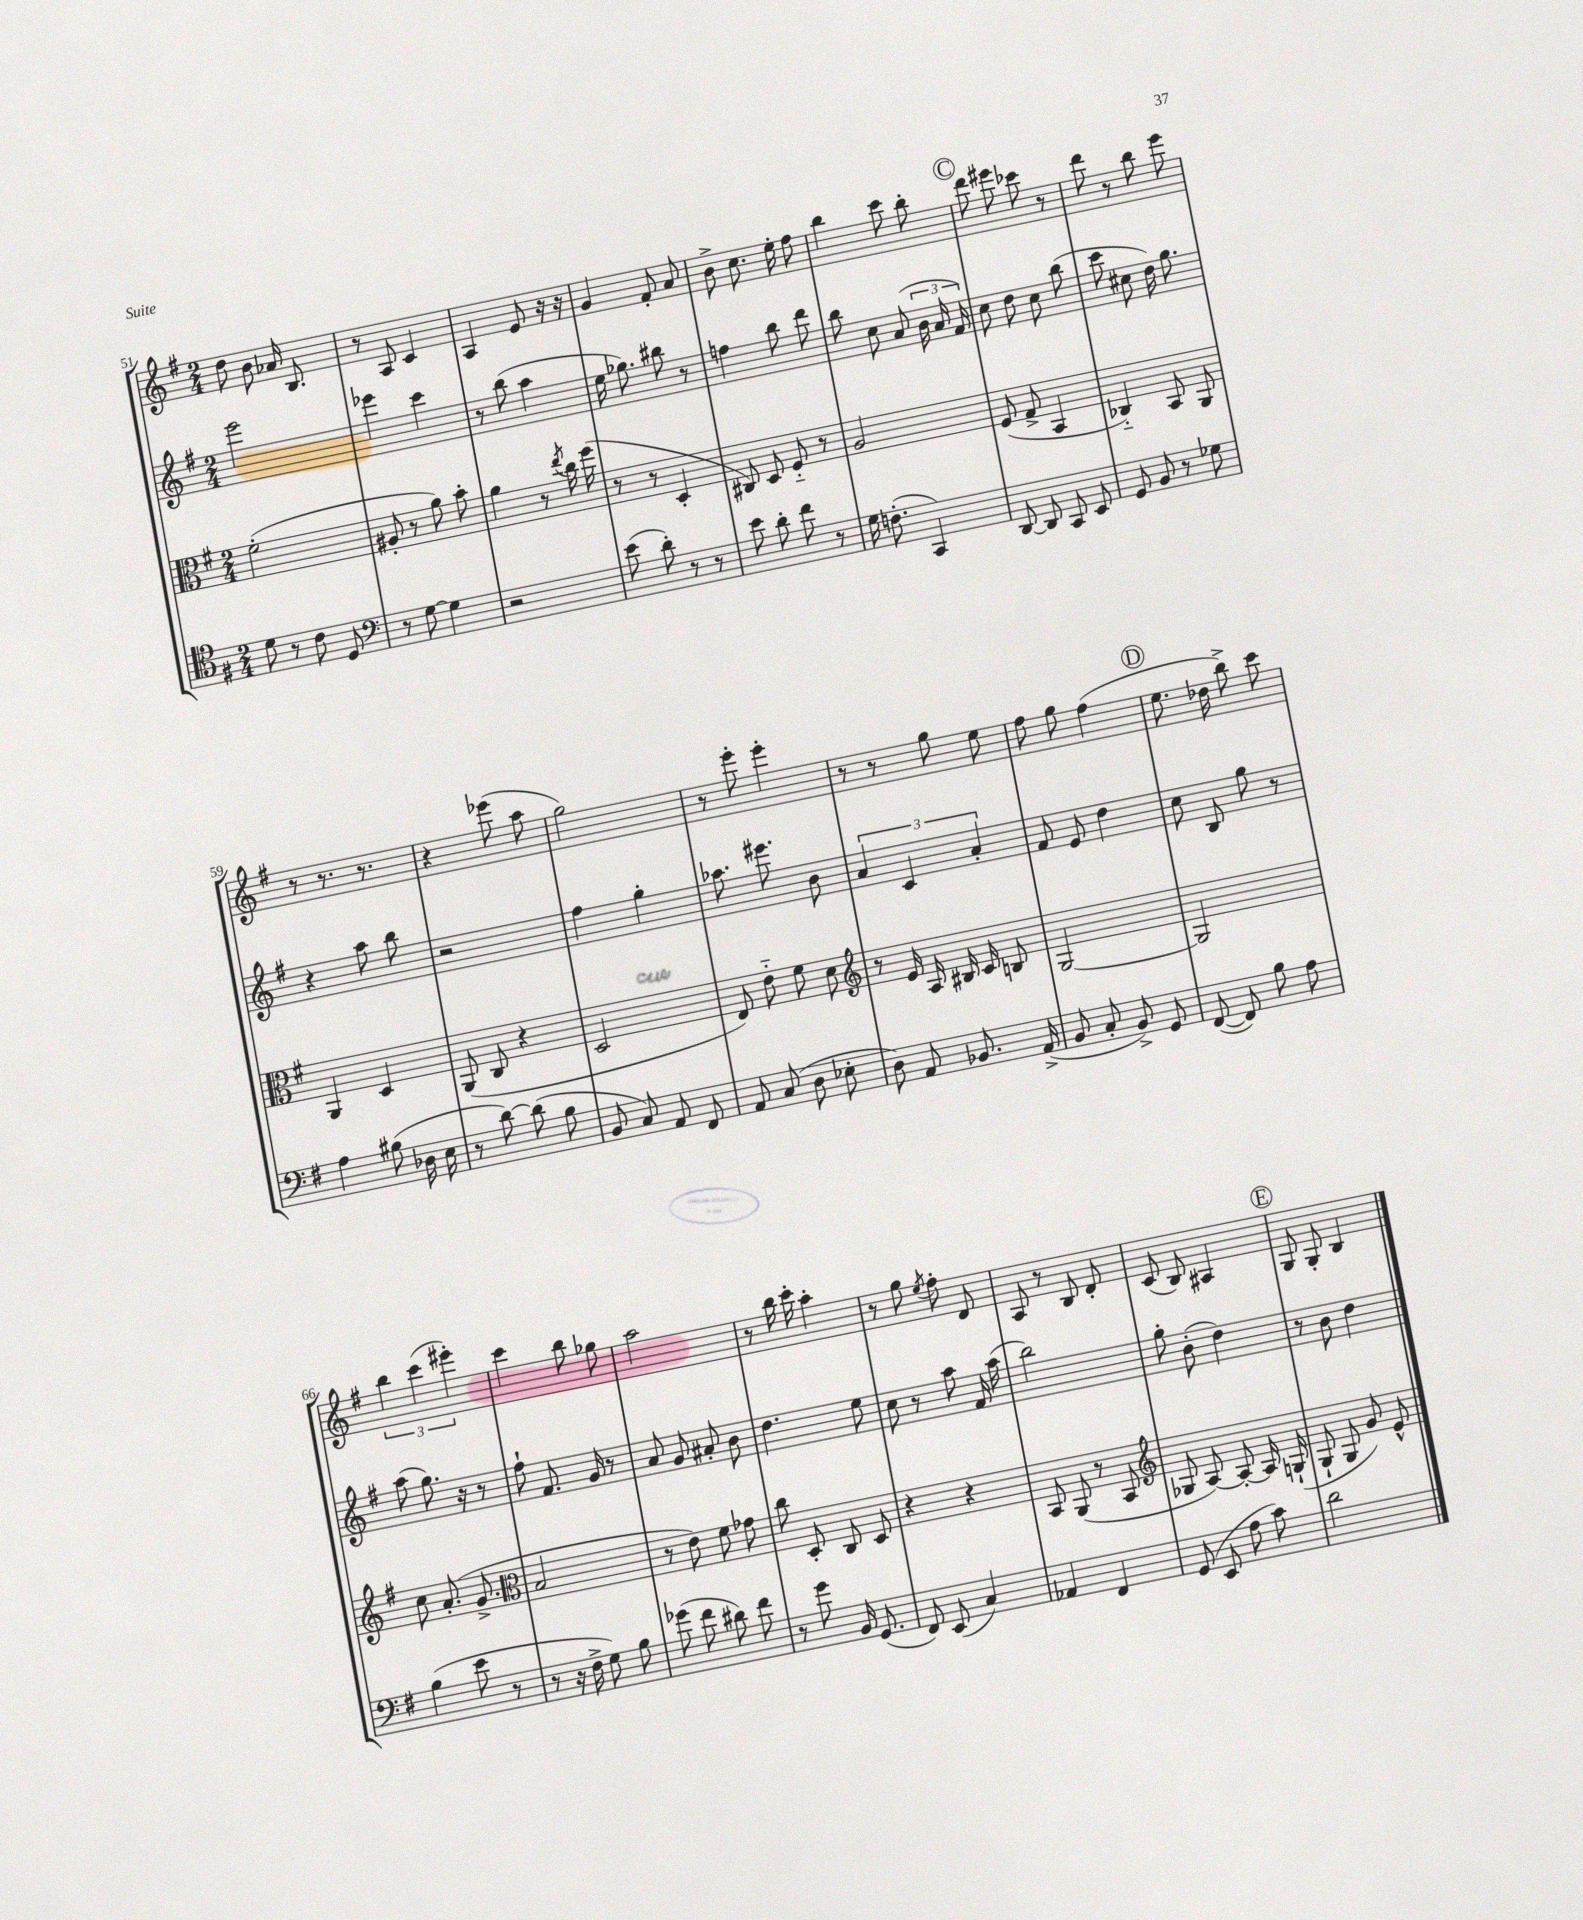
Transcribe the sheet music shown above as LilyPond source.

<<
\new StaffGroup <<
\new Staff = "s0" {
    \clef treble \key g \major \numericTimeSignature \time 2/4
    \autoBeamOff d''8 b'8 aes'16 b8. |
    r8 a8 c'4 |
    a4 e'8 r16 r16 |
    g'4 fis'8-. a'8 |
    b'8-> c''8. e''16-. fis''8 |
    b''4 c'''8 b''8-. |
    \mark \markup { \circle "C" } d'''8 eis'''8 ces'''8 r8 |
    d'''8 r8 b''8 e'''8 |
    r8 r8. r8. |
    r4 ees'''8( a''8 |
    g''2) |
    r8 e'''8-. e'''4-. |
    r8 r8 g''8 e''8 |
    fis''8 g''8 fis''4( |
    \mark \markup { \circle "D" } e''8. des''16 b''8->) c'''8 |
    \tuplet 3/2 { b''4 c'''4( eis'''4-.) } |
    c'''4 b''8 ges''8 |
    a''2 |
    r8 b''16 c'''16-. a''4-. |
    r8 g''8 \acciaccatura { e''8 } fis''8-. d'8 |
    a8 r8 b8 d'8-. |
    c'8( b8) ais4 |
    \mark \markup { \circle "E" } g8 g8-. b4 \bar "|." |
}
\new Staff = "s1" {
    \clef treble \key g \major \numericTimeSignature \time 2/4
    \autoBeamOff e'''2 |
    ees'''4 c'''4 |
    r8 b''8( a''4 |
    e''16 ges''8.) bis''8 r8 |
    f''4 b''8 d'''8 |
    b''8 c''8 a'8( \tuplet 3/2 { b'16 a'16 fis'16) } |
    \mark \markup { \circle "C" } c''8 d''8 c''8 b''8( |
    c'''8 cis''8 d''16) g''8. |
    r4 a''8 b''8 |
    r2 |
    fis''4 g''4-. |
    aes''8. eis'''8. b'8 |
    \tuplet 3/2 { a'4 c'4 a'4-. } |
    fis'8 e'8 d''4 |
    \mark \markup { \circle "D" } c''8 b8 g''8 r8 |
    a''8( g''8.) r16 r8 |
    fis''8-! fis'8. g'16 r8 |
    a'8 g'8 ais'8-. b'8 |
    d''4. e''8 |
    c''8 r8 a''8 fis'16 a''16( |
    b''2) |
    g''8-. b'8-.( d''4) |
    \mark \markup { \circle "E" } r8 b'8 d''4 \bar "|." |
}
\new Staff = "s2" {
    \clef alto \key g \major \numericTimeSignature \time 2/4
    \autoBeamOff fis'2-.( |
    ais8-. r8 a'8) b'8-. |
    a'4 r8 \acciaccatura { e''8 } c''16 fis''16( |
    r8 r8 d4-. |
    cis8) d8 fis8-_ r8 |
    a2 |
    \mark \markup { \circle "C" } fis8( g8-> b,4 |
    ces4-_) b,8 a,8 |
    a,4 d4 |
    a,8( c8 r4 |
    d2 |
    e8) e'8-_ fis'8 d'8 |
    \clef treble r8 e'16 a16 bis16 c'16 b8 |
    g2~ |
    \mark \markup { \circle "D" } g2 |
    c''8 a'8.-.( g'8.-> |
    \clef alto b2 |
    r8 e'8) fis'8 ges'8 |
    c''8 d8-. c8 d8 |
    r4 r4 |
    b,8 a,8( r8 b,8 |
    \clef treble ges8 a8~) a8~-. a16 g16-!( |
    \mark \markup { \circle "E" } g8-! g8 g'8) e'8-^ \bar "|." |
}
\new Staff = "s3" {
    \clef tenor \key g \major \numericTimeSignature \time 2/4
    \autoBeamOff d'8 r8 c'8 d8 |
    \clef bass r8 g8~ g4 |
    r2 |
    e'8( d'8-.) r8 r8 |
    e'8 d'8-. fis'8 r8 |
    g16 f8.-.( c,4) |
    \mark \markup { \circle "C" } d,8~ d,8 c,8 e,8 |
    g,8 b,8 r8 ges8 |
    a4 bis8( des16 e16 |
    r8 d'8~) d'8( b8 |
    b,8 c8) a,8 fis,8 |
    a,8 c8( d8 ees8-. |
    d8) a,8 bes,8. a,16->( |
    b,8 c8-. b,8->) g,8 |
    \mark \markup { \circle "D" } fis,8~( fis,8) b8 a8 |
    b4( e'8 r8 |
    r8 r16 fis16-> g8) b8 |
    ges'8( fis'8 dis'8) fis'8 |
    r8 g'8 b,16 g,8.( |
    fis,8) e,8( c4) |
    aes,4 fis,4 |
    g,8( e,8 a8 c'8) |
    \mark \markup { \circle "E" } d'2 \bar "|." |
}
>>
>>
\layout { \context { \Score currentBarNumber = #51 } }
